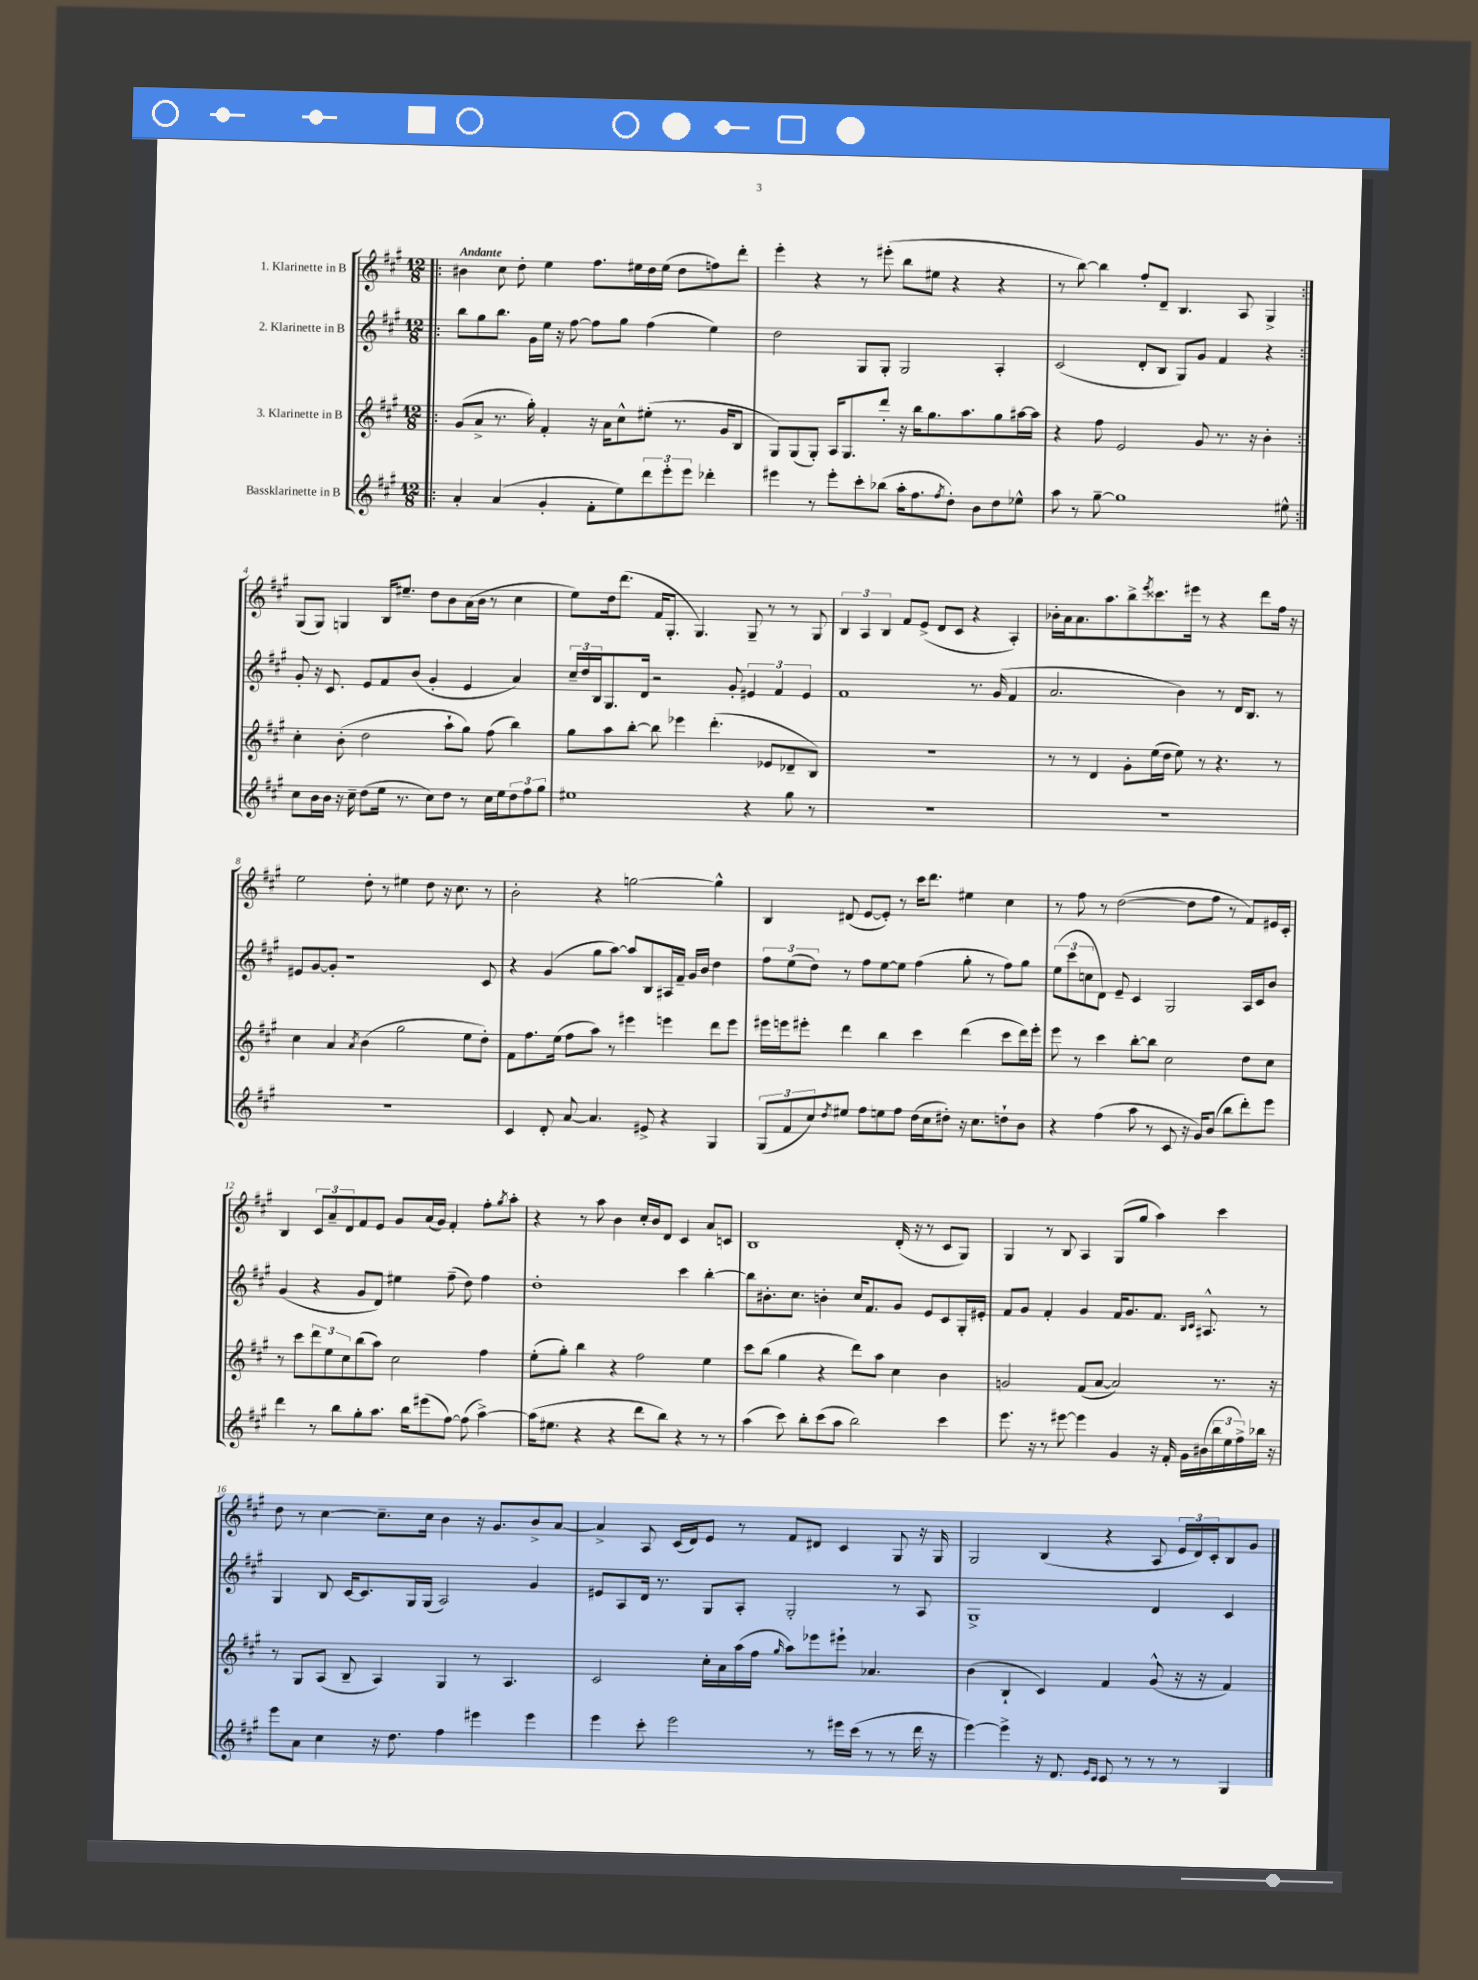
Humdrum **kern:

**kern	**kern	**kern	**kern
*staff4	*staff3	*staff2	*staff1
*clefG2	*clefG2	*clefG2	*clefG2
*k[f#c#g#]	*k[f#c#g#]	*k[f#c#g#]	*k[f#c#g#]
*M12/8	*M12/8	*M12/8	*M12/8
=!|:	=!|:	=!|:	=!|:
4a'	(8g#	8bb	4b#
.	8a^	8gg#	.
(4a	8.r	8.bb	8cc#
.	.	.	8dd'
.	16gg#')	16g#	.
4g#'	4f#'	16ee	4ee
.	.	16r	.
.	.	[8ff#	.
8f#'	16r	8ff#]	8.ff#
.	16a	.	.
8ee)	8cc#^^	8gg#	.
.	.	.	16ee#
12ddd	(8ee#'	(4ff#	16dd
.	.	.	(16ee#
12eee'	.	.	.
.	8.r	.	8dd
12eee	.	.	.
4ddd-'	.	4ee)	8ff)
.	16g#	.	.
.	8B	.	8ddd'
=	=	=	=
4eee#	8G#)	2dd	4eee'
.	(8G#	.	.
8r	8G#')	.	4r
8eee#'	16A	.	.
.	8.G#	.	.
8ccc#'	.	8G#	8r
(8bb-	8ddd'	8G#'	(8eee#'
16aa'	16r	2G#	8bb
8.ff#	16bb	.	.
.	8.gg#	.	8ee#
8qff#	.	.	.
8dd')	.	.	4r
.	8.aa	.	.
8b	.	.	.
8dd	8gg#	4A'	4r
8ee-^^	[16aa#	.	.
.	16aa#]	.	.
=	=	=	=
8aa	4r	(2c#	8r
8r	.	.	[8bb)
[8gg#~	8ff#	.	4bb]
1gg#]	2e	.	.
.	.	8d'	8ff#'
.	.	8B	8d~
.	.	8G#)	4.B
.	8g#	8g#	.
.	8.r	4f#	.
.	.	.	8A
.	16r	.	.
.	4b'	4r	4G#^
8ee#^^	.	.	.
=:|!	=:|!	=:|!	=:|!
8cc#	4cc#'	8g#'	(8G#
16b	.	16r	8G#)
16b	.	8.c#	.
16r	(8b'	.	4G
16cc#~	.	.	.
(8dd	2dd	8e	.
16ee	.	8f#	16B
8.r	.	.	8.ee#~
.	.	(8b	.
8cc#)	.	4g#'	8dd
8dd	8aa`	.	8b
8r	8gg#)	4e	(16a
.	.	.	16b
16cc#	(8ff#	.	8r
16ee	.	.	.
12dd	4bb)	4a)	4cc#
12ff#	.	.	.
12gg#	.	.	.
=	=	=	=
1ee#	8gg#	24cc#~	8ee)
.	.	24dd	.
.	.	24B	.
.	8aa	8.G#	16dd
.	.	.	(8.ddd
.	[8bb'	.	.
.	.	16d	.
.	8bb]	2r	16f#
.	.	.	8.G#'
.	4eee-	.	.
.	.	.	4.G#)
.	(4.ddd'	.	.
.	.	8g#'	.
4r	.	6e#	8G#~
.	8e-	.	8r
.	.	6f#	.
8gg#	8d-~	.	8r
.	.	6e#	.
8r	8B)	.	8G#
=	=	=	=
1.r	1.r	1f#	6B
.	.	.	6A
.	.	.	6B
.	.	.	8f#
.	.	.	(8e^
.	.	.	8d
.	.	.	8c#
.	.	8.r	4r
.	.	(16g#	.
.	.	4f#	4A')
=	=	=	=
1.r	8r	2.a	16b-'
.	.	.	16a
.	8r	.	8.a
.	4d	.	.
.	.	.	8.aa
.	8g#'	.	8bb^
.	.	.	8qeee
.	(16ee	.	8.ccc##
.	16dd	.	.
.	8ee)	4b)	.
.	.	.	16eee#
.	8r	.	8r
.	4.r	8r	4r
.	.	16d	.
.	.	8.B	.
.	.	.	8ddd
.	8r	8r	16ff#
.	.	.	16r
=	=	=	=
1.r	4cc#	8e#	2ee
.	.	[8g#	.
.	4a	8g#']	.
.	.	1r	.
.	8qa	.	.
.	(4b	.	8dd'
.	.	.	8r
.	2gg#	.	4ee#
.	.	.	8dd
.	.	.	16r
.	.	.	8.cc#
.	8ee	.	.
.	8dd')	8c#	8r
=	=	=	=
4c#	8f#	4r	2b'
.	8.ff#	.	.
8d'	.	(4g#	.
.	(16ee	.	.
[8a	8ff#	.	.
4.a]	8aa)	8gg#	4r
.	8r	[8aa)	.
.	4eee#	8aa]	[2gg
8e#^	.	8B	.
4r	4eee	16A#	.
.	.	16f#~	.
.	.	16g#	.
.	.	16b	.
4G#	8ddd	4dd	4gg^^]
.	8eee	.	.
=	=	=	=
(12G#	16eee#	12ff#	4B
.	16eee	.	.
12f#	.	(12ee	.
.	8eee#'	.	.
12cc#)	.	12dd)	.
8qdd	.	.	.
8ee#	4ddd	8r	(8d#
8ff#	.	8ff#	[8e
8ee	4bb	[8ee	8e'])
8ff#	.	8ee]	8r
(16dd	4ccc#	(4ff#	16ccc#
16cc#	.	.	8.ddd
8dd#')	.	.	.
16r	(4ddd	8gg#'	4ee#
8.cc#	.	.	.
.	.	8r	.
8dd`	8ccc#	8ff#)	4cc#
8b	16ddd)	8gg#	.
.	16eee#'	.	.
=	=	=	=
4r	8eee	(12ee	8r
.	.	12ccc#	.
.	8r	.	8ff#
.	.	12cc	.
(4ff#	4ccc#	8d)	8r
.	.	8e~	([2dd
8aa	[8bb'	4c#	.
8r	8bb]	.	.
8c#	2cc#	2G#	.
16r	.	.	8dd]
16g#)	.	.	.
(8b	.	.	8ff#
8bb	.	.	8r
8ddd')	8dd	16A	8f#)
.	.	16c#	.
8eee	8cc#	8b	16e#
.	.	.	16c#'
=	=	=	=
4ddd	8r	(4g#	4B
.	8ccc#	.	.
8r	12ddd	4r	12c#
.	12ee	.	12a~
8bb	.	.	.
.	12cc#	.	12d
8gg#'	(8bb	8g#	8f#
8.aa	8aa)	8d)	8e
.	2cc#	4ee#	8g#
16bb	.	.	.
(8eee#	.	.	(16a
.	.	.	16g#)
[8ff#)	.	(8ff#~	4f#'
(8ff#]	.	8dd)	.
[4aa^)	4ff#	4ff#	8ff#'
.	.	.	8qgg#
.	.	.	8aa'
=	=	=	=
(16aa]	(8ee'	1dd'	4r
8.ee#	.	.	.
.	8gg#')	.	.
4r	4bb	.	8r
.	.	.	8aa
4r	4r	.	4b
8ddd	2ff#	.	16cc#'
.	.	.	16b
8bb)	.	.	8d
4r	.	4ccc#	4c#
8r	4ee	[4bb'	8a
8r	.	.	8c
=	=	=	=
(4aa	8ccc#	8bb]	1B
.	(8bb	8.b#'	.
8ccc#)	4gg#	.	.
.	.	8.cc#	.
8bb'	.	.	.
(8ccc#	4r	4b'	.
8aa	.	.	.
2bb)	8ddd)	16cc#	.
.	.	8.f#	.
.	8aa	.	.
.	4cc#	8g#	(16d'
.	.	.	16r
.	.	8e	8r
4ccc#	4b	8c#	8c#
.	.	16G#'	8G#)
.	.	16e#'	.
=	=	=	=
8.eee	2g	8f#	4G#
.	.	8g#	.
16r	.	.	.
8r	.	4f#'	8r
[8eee#	.	.	8B
4eee#]	(8f#	4g#	4A
.	[8a	.	.
4g#	2a])	16f#	(8G#
.	.	8.g#	.
.	.	.	8gg#
16r	.	8.f#	4aa)
16f#'	.	.	.
16g#	.	.	.
.	.	16qqB	.
.	.	16qqc#	.
(16b#	.	8.A#^^	.
24bb	8.r	.	4ccc#
24ee	.	.	.
24ff#^)	.	.	.
16bb-	.	8r	.
16r	16r	.	.
=	=	=	=
8eee	8r	4G#	8dd
8a	8G#	.	8r
4cc#	(8A	8B	[4cc#
.	8B~	[16c#	.
.	.	8.c#]	.
16r	4A)	.	8.cc#~]
8.dd	.	.	.
.	.	16G#	.
.	.	(16G#	16cc#
4ff#	4G#	2A)	4b
4eee#	8r	.	16r
.	.	.	8.g#
.	4.A	.	.
4eee#	.	4g#	8b^
.	.	.	[8a
=	=	=	=
4eee	2c#	8e#	4a^]
.	.	8A	.
8ccc#'	.	16d	8A
.	.	8.r	.
2eee	.	.	(16c#
.	.	.	16d)
.	16cc#'	8G#	8e
.	16a	.	.
.	(16aa	8A'	8r
.	16ff#	.	.
.	16qqgg#	.	.
.	8aa)	2G#'	8f#
8r	8eee-	.	8d#
16eee#	8eee#`	.	4c#
(16ccc#	.	.	.
8r	4.a-	.	.
8r	.	8r	8G#
16ddd	.	8A	16r
16r	.	.	16G#
=	=	=	=
[4eee)	(4b	1G#^	2G#
4eee^]	4B`	.	.
16r	4c#)	.	(4B
8.d	.	.	.
16qqe	.	.	.
16qqc#	.	.	.
8c#	4f#	.	4r
8r	.	.	.
8r	(8g#^^	4d	8A
8r	16r	.	24e
.	.	.	24d)
.	16r	.	.
.	.	.	24c#'
4G#	4f#)	4c#	8B
.	.	.	8g#
==	==	==	==
*-	*-	*-	*-
